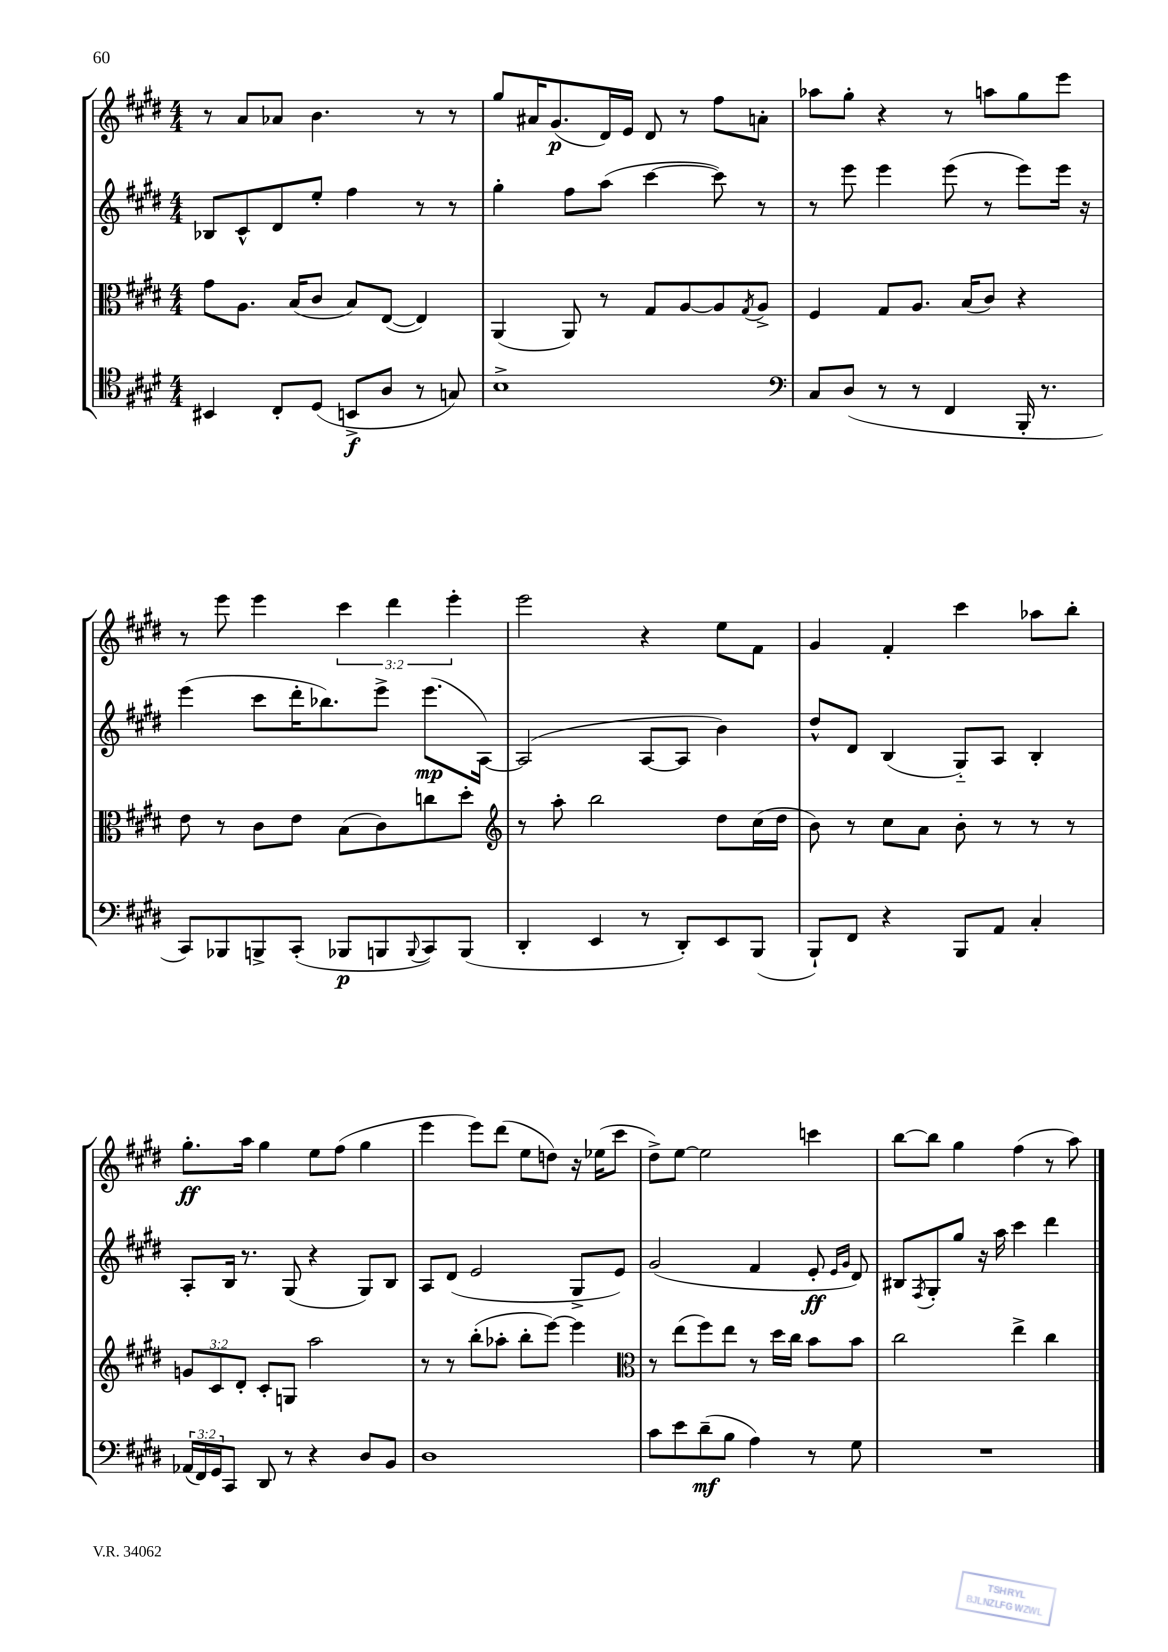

**kern	**kern	**kern	**kern
*staff4	*staff3	*staff2	*staff1
*clefC4	*clefC3	*clefG2	*clefG2
*k[f#c#g#d#]	*k[f#c#g#d#]	*k[f#c#g#d#]	*k[f#c#g#d#]
*M4/4	*M4/4	*M4/4	*M4/4
4BB#	8g#	8B-	8r
.	8.A	8c#^^	8a
8C#'	.	8d#	8a-
.	(16B	.	.
(8D#	8c#	8ee'	4.b
8BB^	8B)	4ff#	.
8A	([8E	.	.
8r	4E])	8r	8r
8G)	.	8r	8r
=	=	=	=
1B^	(4AA	4gg#'	8gg#
.	.	.	16a#
.	.	.	(8.g#
.	8AA)	8ff#	.
.	8r	(8aa	16d#)
.	.	.	16e
.	8G#	[4ccc#	8d#
.	[8A	.	8r
.	8A]	8ccc#])	8ff#
.	8qG#	.	.
.	8A^	8r	8a'
=	=	=	=
*clefF4	*	*	*
8C#	4F#	8r	8aa-
(8D#	.	8eee	8gg#'
8r	8G#	4eee	4r
8r	8.A	.	.
4FF#	.	(8eee	8r
.	(16B	.	.
.	8c#)	8r	8aa
16BBB'	4r	8eee)	8gg#
8.r	.	.	.
.	.	16eee	8eee
.	.	16r	.
=	=	=	=
8CC#)	8e	(4eee	8r
8BBB-	8r	.	8eee
8BBB^	8c#	8ccc#	4eee
(8CC#'	8e	16ddd#'	.
.	.	8.bb-)	.
8BBB-	(8B	.	6ccc#
8BBB	8c#)	8eee^	.
.	.	.	6ddd#
8qqBBB	.	.	.
8CC#)	8cc	(8.eee	.
.	.	.	6eee'
(8BBB	8dd#'	.	.
.	.	[16A)	.
=	=	=	=
*	*clefG2	*	*
4DD#'	8r	(2A]	2eee
.	8aa'	.	.
4EE	2bb	.	.
8r	.	[8A	4r
8DD#')	.	8A]	.
8EE	8dd#	4b)	8ee
(8BBB	(16cc#	.	8f#
.	16dd#	.	.
=	=	=	=
8BBB`)	8b)	8dd#^^	4g#
8FF#	8r	8d#	.
4r	8cc#	(4B	4f#'
.	8a	.	.
8BBB	8b'	8G#'~)	4ccc#
8AA	8r	8A	.
4C#'	8r	4B'	8aa-
.	8r	.	8bb'
=	=	=	=
(24AA-	12g	8A'	8.gg#'
24FF#)	.	.	.
24GG#	12c#	.	.
8CC#	.	16B	.
.	12d#'	.	.
.	.	8.r	16aa
8DD#	8c#'	.	4gg#
8r	8G	(8G#	.
4r	2aa	4r	8ee
.	.	.	(8ff#
8D#	.	8G#)	4gg#
8BB	.	8B	.
=	=	=	=
1D#	8r	8A	4eee
.	8r	(8d#	.
.	(8bb'	2e	8eee)
.	8aa-'	.	(8ddd#
.	8bb'	.	8ee
.	[8eee)	.	8dd)
.	4eee]	8G#^	16r
.	.	.	(16ee-
.	.	8e)	8ccc#
=	=	=	=
*	*clefC3	*	*
8c#	8r	(2g#	8dd#^)
8e	(8ee	.	[8ee
(8d#~	8ff#)	.	2ee]
8B	8ee	.	.
4A)	8r	4f#	.
.	16dd#	.	.
.	16cc#	.	.
8r	8b	8e'	4ccc
.	.	16qqe	.
.	.	16qqg#	.
8G#	8b	8d#)	.
=	=	=	=
1r	2cc#	8B#	[8bb
.	.	8qF#	.
.	.	8G#'	8bb]
.	.	8gg#	4gg#
.	.	16r	.
.	.	16aa	.
.	4ee^	4ccc#	(4ff#
.	4cc#	4ddd#	8r
.	.	.	8aa)
==	==	==	==
*-	*-	*-	*-
